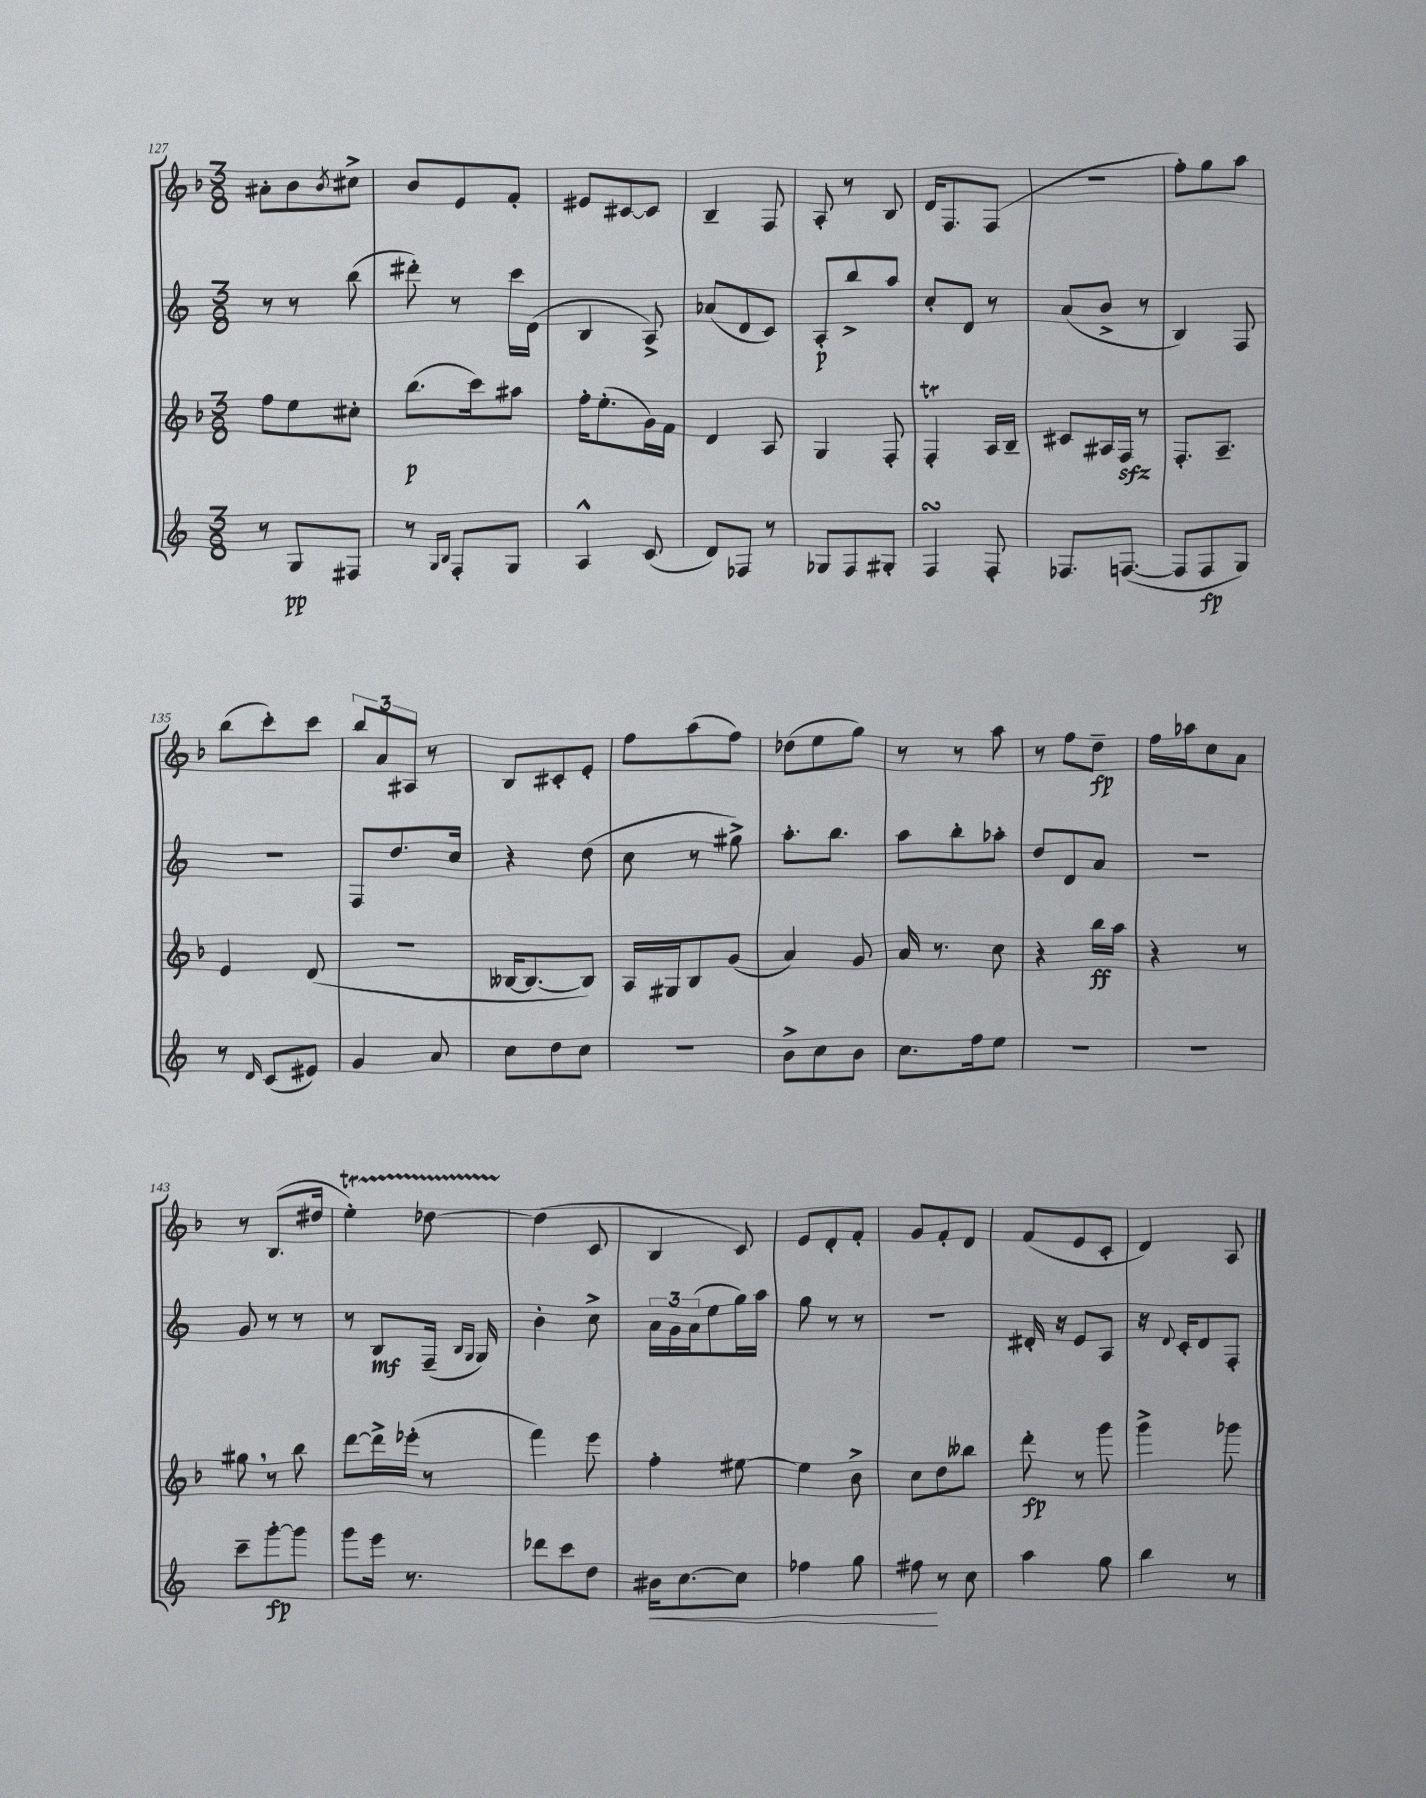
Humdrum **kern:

**kern	**kern	**kern	**kern
*staff4	*staff3	*staff2	*staff1
*clefG2	*clefG2	*clefG2	*clefG2
*k[]	*k[b-]	*k[]	*k[b-]
*M3/8	*M3/8	*M3/8	*M3/8
8r	8ff	8r	8a#'
8G	8ee	8r	8b-
.	.	.	8qb-
8F#	8cc#'	(8bb	8cc#^
=	=	=	=
8r	(8.bb-	8ddd#')	8b-
16qqG	.	.	.
16qqB	.	.	.
8F'	.	8r	8e
.	16ccc)	.	.
8G	8aa#	16ccc	8f'
.	.	(16d	.
=	=	=	=
4A^^	16ff'	4B	8e#
.	(8.ee'	.	.
.	.	.	[8c#
(8c	16g)	8A^)	8c#]
.	16f	.	.
=	=	=	=
8d)	4d	(8a-	4B-~
8F-	.	8d	.
8r	8A	8c)	8F
=	=	=	=
8G-	4G	8A'	8A'
8F	.	8bb^	8r
8G#'	8F'	8aa	8B-
=	=	=	=
4F	4F'	8cc'	16d
.	.	.	8.F
.	.	8d	.
8F'	16A	8r	(8F
.	16B-~	.	.
=	=	=	=
8.F-	8c#	(8a	4.r
.	16A#	8b^	.
([8.F	16F	.	.
.	8r	8r	.
=	=	=	=
8F]	8.F'	4B)	8ff')
8F	.	.	8gg
.	8.A~	.	.
8G)	.	8F	8aa
=	=	=	=
8r	4e	4.r	(8bb-
16qqd	.	.	.
(8c	.	.	8ccc')
8e#)	(8d	.	8ccc
=	=	=	=
4g	4.r	8F	12bb-
.	.	.	12a
.	.	8.dd	.
.	.	.	12A#
8a	.	.	8r
.	.	16cc	.
=	=	=	=
8cc	[16B--	4r	8B-
.	8.B--_	.	.
8dd	.	.	8c#'
8cc	8B--])	(8dd	8e'
=	=	=	=
4.r	16A	8cc	8ff
.	16G#	.	.
.	8B-	8r	(8aa
.	(8g	8gg#^)	8ff)
=	=	=	=
8b^	4a)	8.aa'	(8dd-
8cc	.	.	8ee
.	.	8.bb	.
8b	8g	.	8gg)
=	=	=	=
8.cc	16a	8aa	8r
.	8.r	.	.
.	.	8bb'	8r
16ff	.	.	.
8ee	8cc	8aa-'	8aa
=	=	=	=
4.r	4r	8dd	8r
.	.	8d	8ff
.	16bb-	8a	8dd~
.	16aa	.	.
=	=	=	=
4.r	4r	4.r	16ff
.	.	.	16aa-
.	.	.	8cc
.	8r	.	8a
=	=	=	=
8ccc~	8gg#	8g	8r
[8ggg'	8r	8r	(8.B-
8ggg]	8bb-	8r	.
.	.	.	16dd#
=	=	=	=
8ggg	[8ddd	8r	4ee')
16eee	16ddd^]	8B	.
8.r	(16eee-'	.	.
.	8r	(16F~	[8dd-
.	.	16qqB	.
.	.	16qqG	.
.	.	16G)	.
=	=	=	=
8ddd-	4fff)	4b'	(4dd-]
8ccc	.	.	.
8dd	8eee	8cc^	8c
=	=	=	=
16b#	4ff'	24a	4B-
.	.	24g	.
[8.cc	.	.	.
.	.	(24a	.
.	.	8ee	.
8cc]	[8ee#	16gg)	8c)
.	.	16aa	.
=	=	=	=
4ff-	4ee#]	8gg	8e
.	.	8r	8d'
8gg	8b-^	8r	8f'
=	=	=	=
8ff#	8cc	4.r	8g
8r	8dd	.	8f'
8cc	8bb--	.	8d
=	=	=	=
4aa	8ddd'	16d#'	(8f
.	.	16r	.
.	8r	8e	8e
8gg	8ggg	8A	8c'
=	=	=	=
4bb	4ggg^	16r	4d)
.	.	8qqd	.
.	.	16c'	.
.	.	8d	.
8r	8ggg-	8F'	8A
==	==	==	==
*-	*-	*-	*-
